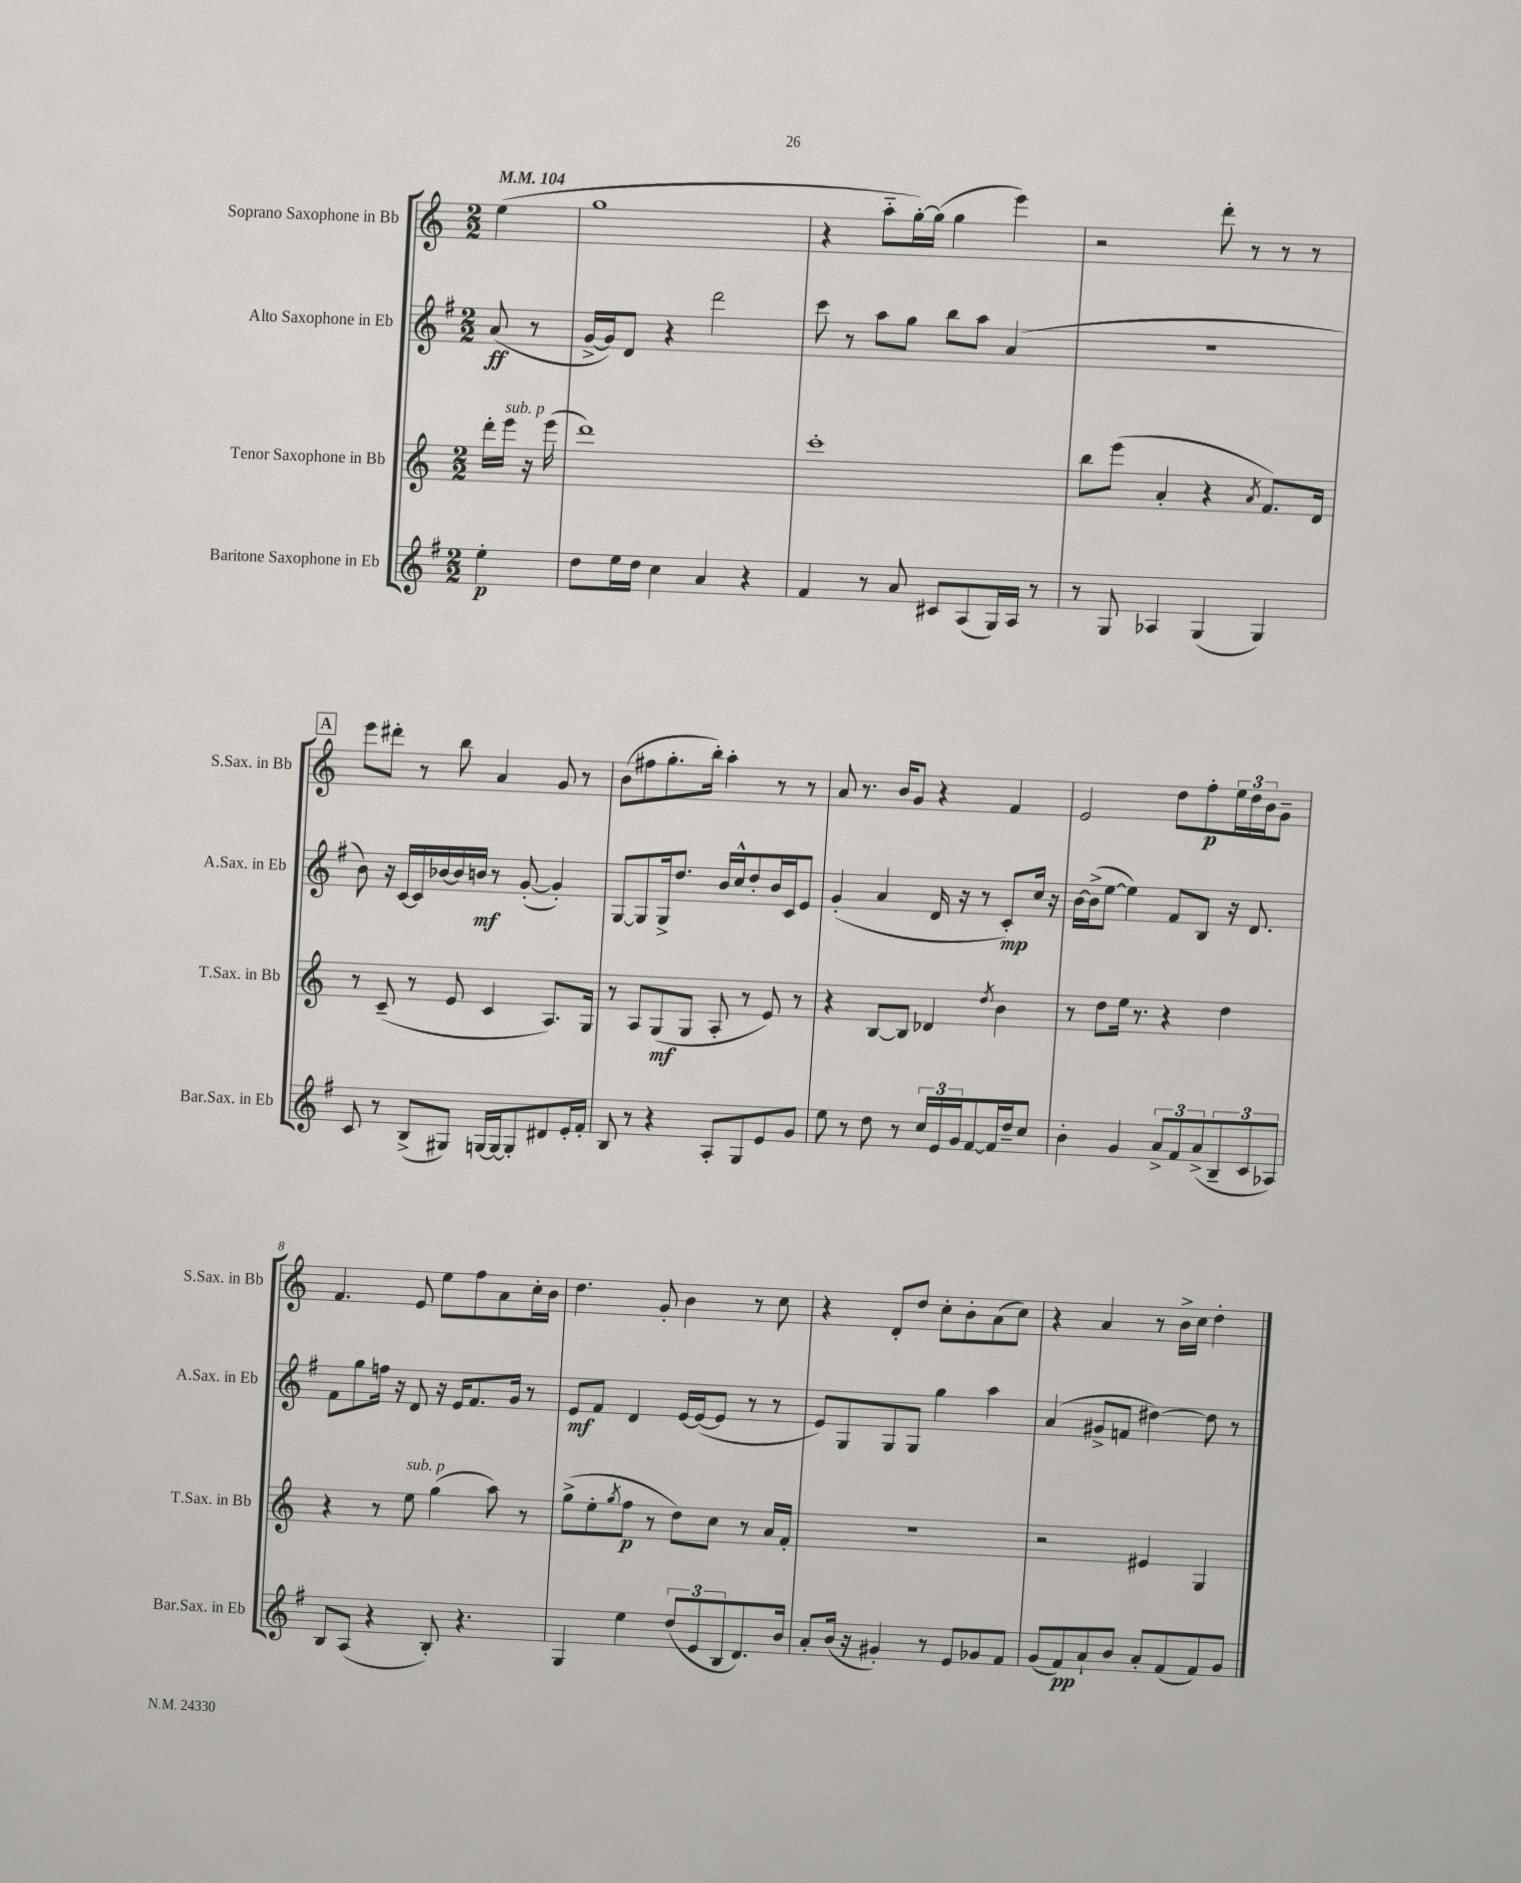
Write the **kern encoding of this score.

**kern	**kern	**kern	**kern
*staff4	*staff3	*staff2	*staff1
*clefG2	*clefG2	*clefG2	*clefG2
*k[f#]	*k[]	*k[f#]	*k[]
*M2/2	*M2/2	*M2/2	*M2/2
*MM104	*MM104	*MM104	*MM104
4ee'	16ddd'	(8a	(4ee
.	16eee	.	.
.	16r	8r	.
.	(16eee	.	.
=	=	=	=
8dd	1ddd)	[16g^	1gg
.	.	16g])	.
16ee	.	8d	.
16dd	.	.	.
4cc	.	4r	.
4a	.	2ddd	.
4r	.	.	.
=	=	=	=
4f#	1ccc'	8ccc	4r
.	.	8r	.
8r	.	8aa	8aa'~
8a	.	8gg	[16gg')
.	.	.	(16gg]
8c#	.	8bb	4gg
(8A	.	8aa	.
16G)	.	(4a	4eee)
16A	.	.	.
8r	.	.	.
=	=	=	=
8r	8bb	1r	2r
8G	(8eee	.	.
4A-	4a'	.	.
(4G	4r	.	8ddd'
.	.	.	8r
.	8qa	.	.
4G)	8.f)	.	8r
.	.	.	8r
.	16d	.	.
=	=	=	=
8c	8r	8b)	8eee
8r	(8c~	16r	8ddd#'
.	.	[16c	.
(8B^	8r	16c]	8r
.	.	[16b-	.
8G#)	8e	16b-]	8bb
.	.	16b	.
[16G	4c	8r	4a
16G_	.	.	.
8G']	.	([8g'	.
8d#	8.A)	4g'])	8g
16e'	.	.	8r
16f#'	16G	.	.
=	=	=	=
8B	8r	[8G	(8b
8r	8A	8G]	8ff#
4r	(8G	16G^	8.gg'
.	.	8.dd	.
.	8G	.	.
.	.	.	16bb')
8A'	8A'	16b	4aa'
.	.	16cc^^	.
8G	8r	8dd'	.
8e	8e)	16b	8r
.	.	16c	.
8g	8r	8e	8r
=	=	=	=
8ee	4r	(4g'	8a
8r	.	.	8.r
8dd	[8B	4a	.
.	.	.	16b
8r	8B]	.	8g
24cc	4d-	16d	4r
24e	.	.	.
.	.	16r	.
24g	.	.	.
[8f#	.	8r	.
.	8qdd	.	.
16f#]	4b	8c')	4f
16dd~	.	.	.
8cc	.	16cc	.
.	.	16r	.
=	=	=	=
4b'	8r	[16b	2e
.	.	(16b^]	.
.	8dd	[8ee	.
4g	16ee	4ee])	.
.	8.r	.	.
12a^	4r	8f#	8dd
12f#	.	.	.
.	.	8B	8ff'
(12a^	.	.	.
12B~	4dd	16r	24ee
.	.	.	24dd
.	.	8.d	.
12c	.	.	24b
.	.	.	8g~
12A-)	.	.	.
=	=	=	=
8B	4r	8f#	4.f
(8A	.	8gg	.
4r	8r	16ff	.
.	.	16r	.
.	8ee	8d	8e
8B')	(4gg	16r	8ee
.	.	16e	.
4.r	.	8.f#	8ff
.	8aa)	.	8a
.	.	16g	.
.	8r	8r	16cc'
.	.	.	16b
=	=	=	=
4G	(8gg^	8e	4.dd
.	8ee'	8f#	.
.	8qgg	.	.
4ee	8ff	4d	.
.	8r	.	8g'
(12dd	8dd)	[16e	4b
.	.	(16e_	.
12e	.	.	.
.	8cc	8e]	.
12B	.	.	.
8.d)	8r	8r	8r
.	16a	8r	8cc
16b	16f'	.	.
=	=	=	=
8a'	1r	8e)	4r
(16b	.	8G	.
16r	.	.	.
4g#')	.	8G	8d'
.	.	8G	8dd
8r	.	4gg	8cc'
8e	.	.	8b'
8g-	.	4aa	(8a
8f#	.	.	8cc)
=	=	=	=
(8g	2r	(4a	4r
8f#)	.	.	.
8a`	.	8g#^	4a
8b	.	8f	.
8a'	4e#	[4dd#)	8r
(8f#	.	.	16b^
.	.	.	16cc
8f#)	4G	8dd#]	4dd'
8g	.	8r	.
==	==	==	==
*-	*-	*-	*-
